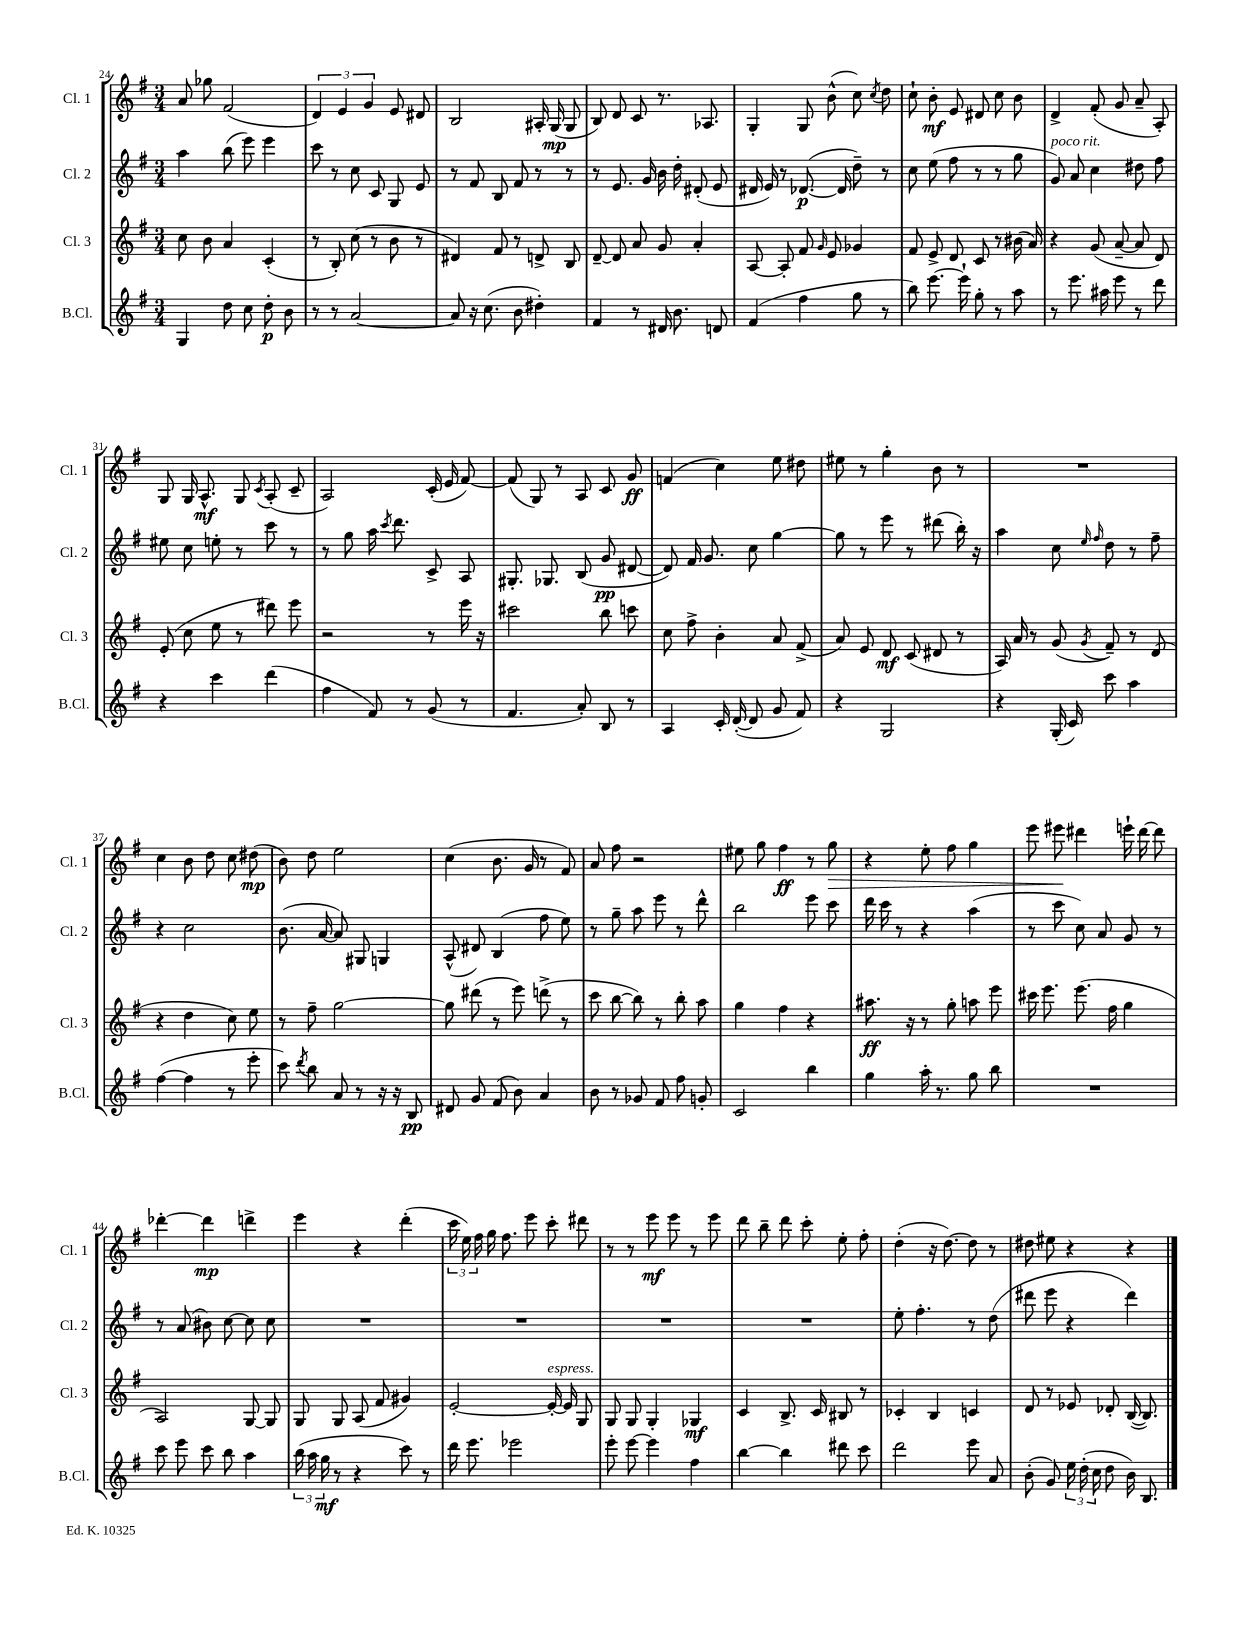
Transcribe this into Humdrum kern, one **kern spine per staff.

**kern	**dynam	**kern	**dynam	**kern	**dynam	**kern	**dynam
*part4	*part4	*part3	*part3	*part2	*part2	*part1	*part1
*staff4	*staff4	*staff3	*staff3	*staff2	*staff2	*staff1	*staff1
*I"B.Cl.	*	*I"Cl. 3	*	*I"Cl. 2	*	*I"Cl. 1	*
*I'B.Cl.	*	*I'Cl. 3	*	*I'Cl. 2	*	*I'Cl. 1	*
*clefG2	*	*clefG2	*	*clefG2	*	*clefG2	*
*k[f#]	*	*k[f#]	*	*k[f#]	*	*k[f#]	*
*M3/4	*	*M3/4	*	*M3/4	*	*M3/4	*
=24	=24	=24	=24	=24	=24	=24	=24
4G/	.	8cc\	.	4aa\	.	8a/	.
.	.	8b\	.	.	.	8gg-X\	.
8dd\	.	4a/	.	(8bb\	.	(2f#/	.
8cc\	.	.	.	8eee\)	.	.	.
8dd'\	p	(4c'/	.	4eee\	.	.	.
8b\	.	.	.	.	.	.	.
=25	=25	=25	=25	=25	=25	=25	=25
8r	.	8r	.	8ccc\	.	6d/)	.
8r	.	8B'/)	.	8r	.	.	.
.	.	.	.	.	.	6e/	.
[2a/	.	(8cc\	.	8cc\	.	.	.
.	.	.	.	.	.	6g/	.
.	.	8r	.	8c/	.	.	.
.	.	8b\	.	8G/	.	8e/	.
.	.	8r	.	8e/	.	8d#X/	.
=26	=26	=26	=26	=26	=26	=26	=26
8a/]	.	4d#X/)	.	8r	.	2B/	.
16r	.	.	.	8f#/	.	.	.
(8.cc\	.	.	.	.	.	.	.
.	.	8f#/	.	8B/	.	.	.
8b\	.	8r	.	8f#/	.	.	.
4dd#X'\)	.	8dn^/	.	8r	.	16A#X'/	.
.	.	.	.	.	.	(16G/	mp
.	.	8B/	.	8r	.	8G/	.
=27	=27	=27	=27	=27	=27	=27	=27
4f#/	.	[8d~/	.	8r	.	8B/)	.
.	.	8d/]	.	8.e/	.	8d/	.
8r	.	8a/	.	.	.	8c/	.
.	.	.	.	16g/	.	.	.
16d#X/	.	8g/	.	16b\	.	8.r	.
8.b\	.	.	.	16dd'\	.	.	.
.	.	4a'/	.	(8d#X'/	.	.	.
.	.	.	.	.	.	8.A-X/	.
8dn/	.	.	.	8e/	.	.	.
=28	=28	=28	=28	=28	=28	=28	=28
(4f#/	.	[8A/	.	16d#X/	.	4G'/	.
.	.	.	.	16e/)	.	.	.
.	.	8A'/]	.	8r	.	.	.
4ff#\	.	8f#/	.	([8.d-X/	p	8G/	.
.	.	16qqg/	.	.	.	.	.
.	.	8e/	.	.	.	(8b^^\	.
.	.	.	.	16d-/]	.	.	.
8gg\	.	4g-X/	.	8dd~\)	.	8cc\)	.
.	.	.	.	.	.	8qcc/	.
8r	.	.	.	8r	.	8dd\	.
=29	=29	=29	=29	=29	=29	=29	=29
8bb\)	.	8f#/	.	8cc\	.	8cc`\	.
[8.eee\	.	8e^/	.	(8ee\	.	8b'\	mf
.	.	8d/	.	8ff#\	.	8e/	.
16eee`\]	.	.	.	.	.	.	.
8gg'\	.	8c/	.	8r	.	8d#X/	.
8r	.	8r	.	8r	.	8cc\	.
8aa\	.	(16b#X\	.	8gg\	.	8b\	.
.	.	16a/)	.	.	.	.	.
=30	=30	=30	=30	=30	=30	=30	=30
!	!	!	!	!LO:TX:a:i:t=poco rit.	!	!	!
8r	.	4r	.	8g/)	.	4d^/	.
8.eee\	.	.	.	8a/	.	.	.
.	.	(8g/	.	4cc\	.	(8f#'/	.
16aa#X\	.	.	.	.	.	.	.
8eee\	.	[8a~/	.	.	.	8g/	.
8r	.	8a/]	.	8dd#X\	.	8a~/	.
8ddd\	.	8d/)	.	8ff#\	.	8A'/)	.
!!LO:LB:g=z
=31	=31	=31	=31	=31	=31	=31	=31
4r	.	(8e'/	.	8ee#X\	.	8G/	.
.	.	8cc\	.	8cc\	.	16G/	.
.	.	.	.	.	.	8.A^^/	mf
4ccc\	.	8ee\	.	8een'\	.	.	.
.	.	8r	.	8r	.	8G/	.
.	.	.	.	.	.	8qc/	.
(4ddd\	.	8ddd#X\)	.	8ccc\	.	(8A'/	.
.	.	8eee\	.	8r	.	8c~/	.
=32	=32	=32	=32	=32	=32	=32	=32
4ff#\	.	2r	.	8r	.	2A/)	.
.	.	.	.	8gg\	.	.	.
8f#/)	.	.	.	16aa\	.	.	.
.	.	.	.	8qccc/	.	.	.
.	.	.	.	8.ddd\	.	.	.
8r	.	.	.	.	.	.	.
(8g/	.	8r	.	8c^/	.	(16c'/	.
.	.	.	.	.	.	16e/	.
8r	.	16eee\	.	8A/	.	[8f#/)	.
.	.	16r	.	.	.	.	.
=33	=33	=33	=33	=33	=33	=33	=33
4.f#/	.	2ccc#X\	.	8.G#X'/	.	(8f#/]	.
.	.	.	.	.	.	8G/)	.
.	.	.	.	8.G-X/	.	.	.
.	.	.	.	.	.	8r	.
8a'/)	.	.	.	(8B/	.	8A/	.
8B/	.	8bb\	.	8g/	pp	8c/	.
8r	.	8cccn\	.	[8d#X/	.	8g/	ff
=34	=34	=34	=34	=34	=34	=34	=34
4A/	.	8cc\	.	8d#/])	.	(4fn/	.
.	.	8ff#^\	.	16f#/	.	.	.
.	.	.	.	8.g/	.	.	.
16c'/	.	4b'\	.	.	.	4cc\)	.
([16d'/	.	.	.	.	.	.	.
8d/]	.	.	.	8cc\	.	.	.
8g/	.	8a/	.	[4gg\	.	8ee\	.
8f#/)	.	(8f#^/	.	.	.	8dd#X\	.
=35	=35	=35	=35	=35	=35	=35	=35
4r	.	8a/)	.	8gg\]	.	8ee#X\	.
.	.	8e/	.	8r	.	8r	.
2G/	.	8d/	mf	8eee\	.	4gg'\	.
.	.	(8c/	.	8r	.	.	.
.	.	8d#X/	.	(8ddd#X\	.	8b\	.
.	.	8r	.	16bb'\)	.	8r	.
.	.	.	.	16r	.	.	.
=36	=36	=36	=36	=36	=36	=36	=36
4r	.	16A/)	.	4aa\	.	2.r	.
.	.	16a/	.	.	.	.	.
.	.	8r	.	.	.	.	.
(16G'/	.	(8g/	.	8cc\	.	.	.
16c/)	.	.	.	.	.	.	.
.	.	.	.	16qqee/	.	.	.
.	.	8qg/	.	16qqff#/	.	.	.
8ccc\	.	8f#~/)	.	8dd\	.	.	.
4aa\	.	8r	.	8r	.	.	.
.	.	(8d/	.	8ff#~\	.	.	.
!!LO:LB:g=z
=37	=37	=37	=37	=37	=37	=37	=37
([4ff#\	.	4r	.	4r	.	4cc\	.
4ff#\]	.	4dd\	.	2cc\	.	8b\	.
.	.	.	.	.	.	8dd\	.
8r	.	8cc\)	.	.	.	8cc\	.
8eee'\	.	8ee\	.	.	.	(8dd#X\	mp
=38	=38	=38	=38	=38	=38	=38	=38
8ccc\)	.	8r	.	(8.b\	.	8b\)	.
8qddd/	.	.	.	.	.	.	.
8bb\	.	8ff#~\	.	.	.	8dd\	.
.	.	.	.	[16a/	.	.	.
8a/	.	[2gg\	.	8a/])	.	2ee\	.
8r	.	.	.	8G#X/	.	.	.
16r	.	.	.	4Gn/	.	.	.
16r	.	.	.	.	.	.	.
8B/	pp	.	.	.	.	.	.
=39	=39	=39	=39	=39	=39	=39	=39
8d#X/	.	8gg\]	.	(8A^^/	.	(4cc\	.
8g/	.	(8ddd#X\	.	8d#X/)	.	.	.
(8f#/	.	8r	.	(4B/	.	8.b\	.
8b\)	.	8eee\)	.	.	.	.	.
.	.	.	.	.	.	16g/	.
4a/	.	(8dddn^\	.	8ff#\	.	8r	.
.	.	8r	.	8ee\)	.	8f#/)	.
=40	=40	=40	=40	=40	=40	=40	=40
8b\	.	8ccc\	.	8r	.	8a/	.
8r	.	[8bb\	.	8gg~\	.	8ff#\	.
8g-X/	.	8bb\])	.	8aa\	.	2r	.
8f#/	.	8r	.	8eee\	.	.	.
8ff#\	.	8bb'\	.	8r	.	.	.
8gn'/	.	8aa\	.	8ddd^^\	.	.	.
=41	=41	=41	=41	=41	=41	=41	=41
2c/	.	4gg\	.	2bb\	.	8ee#X\	.
.	.	.	.	.	.	8gg\	.
.	.	4ff#\	.	.	.	4ff#\	ff
4bb\	.	4r	.	8eee\	.	8r	.
!	!	!	!	!	!	!	!LO:HP:b
.	.	.	.	8ccc\	.	8gg\	>
=42	=42	=42	=42	=42	=42	=42	=42
4gg\	.	8.aa#X\	ff	16ddd\	.	4r	.
.	.	.	.	16ccc\	.	.	.
.	.	.	.	8r	.	.	.
.	.	16r	.	.	.	.	.
16aa'\	.	8r	.	4r	.	8ee'\	.
8.r	.	.	.	.	.	.	.
.	.	8gg'\	.	.	.	8ff#\	.
8gg\	.	8aan\	.	(4aa\	.	4gg\	.
8bb\	.	8eee\	.	.	.	.	.
=43	=43	=43	=43	=43	=43	=43	=43
2.r	.	16ccc#X\	.	8r	.	8eee\	.
.	.	8.eee\	.	.	.	.	.
.	.	.	.	8ccc\	.	8eee#X\	.
.	.	(8.eee\	.	8cc\)	.	4ddd#X\	]
.	.	.	.	8a/	.	.	.
.	.	16ff#\	.	.	.	.	.
.	.	4gg\	.	8g/	.	16eeen`\	.
.	.	.	.	.	.	[16ddd#\	.
.	.	.	.	8r	.	8ddd#\]	.
!!LO:LB:g=z
=44	=44	=44	=44	=44	=44	=44	=44
8ccc\	.	2A/)	.	8r	.	[4ddd-X'\	.
8eee\	.	.	.	(8a/	.	.	.
8ccc\	.	.	.	8b#X\)	.	4ddd-\]	mp
8bb\	.	.	.	[8cc\	.	.	.
4aa\	.	[8G/	.	8cc\]	.	4dddn^\	.
.	.	8G/]	.	8cc\	.	.	.
=45	=45	=45	=45	=45	=45	=45	=45
(24bb\	.	8G/	.	2.r	.	4eee\	.
24aa\	.	.	.	.	.	.	.
24gg\	mf	.	.	.	.	.	.
8r	.	8G/	.	.	.	.	.
4r	.	(8A/	.	.	.	4r	.
.	.	8f#/	.	.	.	.	.
8ccc\)	.	4g#X/)	.	.	.	(4ddd'\	.
8r	.	.	.	.	.	.	.
=46	=46	=46	=46	=46	=46	=46	=46
16ddd\	.	[2e'/	.	2.r	.	24ccc\	.
.	.	.	.	.	.	24ee\)	.
8.eee\	.	.	.	.	.	.	.
.	.	.	.	.	.	24ff#\	.
.	.	.	.	.	.	16gg\	.
.	.	.	.	.	.	8.ff#\	.
2eee-X\	.	.	.	.	.	.	.
.	.	.	.	.	.	8eee\	.
!	!	!LO:TX:a:i:t=espress.	!	!	!	!	!
.	.	16e'/_	.	.	.	8ccc'\	.
.	.	16e/]	.	.	.	.	.
.	.	8G/	.	.	.	8ddd#X\	.
=47	=47	=47	=47	=47	=47	=47	=47
8eee'\	.	8G/	.	2.r	.	8r	.
[8eee\	.	8G/	.	.	.	8r	.
4eee\]	.	4G'/	.	.	.	8eee\	mf
.	.	.	.	.	.	8eee\	.
4ff#\	.	4G-X/	mf	.	.	8r	.
.	.	.	.	.	.	8eee\	.
=48	=48	=48	=48	=48	=48	=48	=48
[4bb\	.	4c/	.	2.r	.	8ddd\	.
.	.	.	.	.	.	8bb~\	.
4bb\]	.	8.B^/	.	.	.	8ddd\	.
.	.	.	.	.	.	8ccc'\	.
.	.	16c/	.	.	.	.	.
8ddd#X\	.	8B#X/	.	.	.	8ee'\	.
8ccc\	.	8r	.	.	.	8ff#'\	.
=49	=49	=49	=49	=49	=49	=49	=49
2ddd\	.	4c-X'/	.	8ee'\	.	(4dd'\	.
.	.	.	.	4.ff#'\	.	.	.
.	.	4B/	.	.	.	16r	.
.	.	.	.	.	.	[8.dd\)	.
8eee\	.	4cn/	.	8r	.	8dd\]	.
8a/	.	.	.	(8dd\	.	8r	.
=50	=50	=50	=50	=50	=50	=50	=50
(8b'\	.	8d/	.	8ddd#X\	.	8dd#X\	.
8g/)	.	8r	.	8eee\	.	8ee#X\	.
24ee\	.	8e-X/	.	4r	.	4r	.
(24dd'\	.	.	.	.	.	.	.
24cc\	.	.	.	.	.	.	.
8dd\	.	8d-X'/	.	.	.	.	.
16b\)	.	([16B/	.	4ddd#\)	.	4r	.
8.B/	.	8.B/])	.	.	.	.	.
==	==	==	==	==	==	==	==
*-	*-	*-	*-	*-	*-	*-	*-
